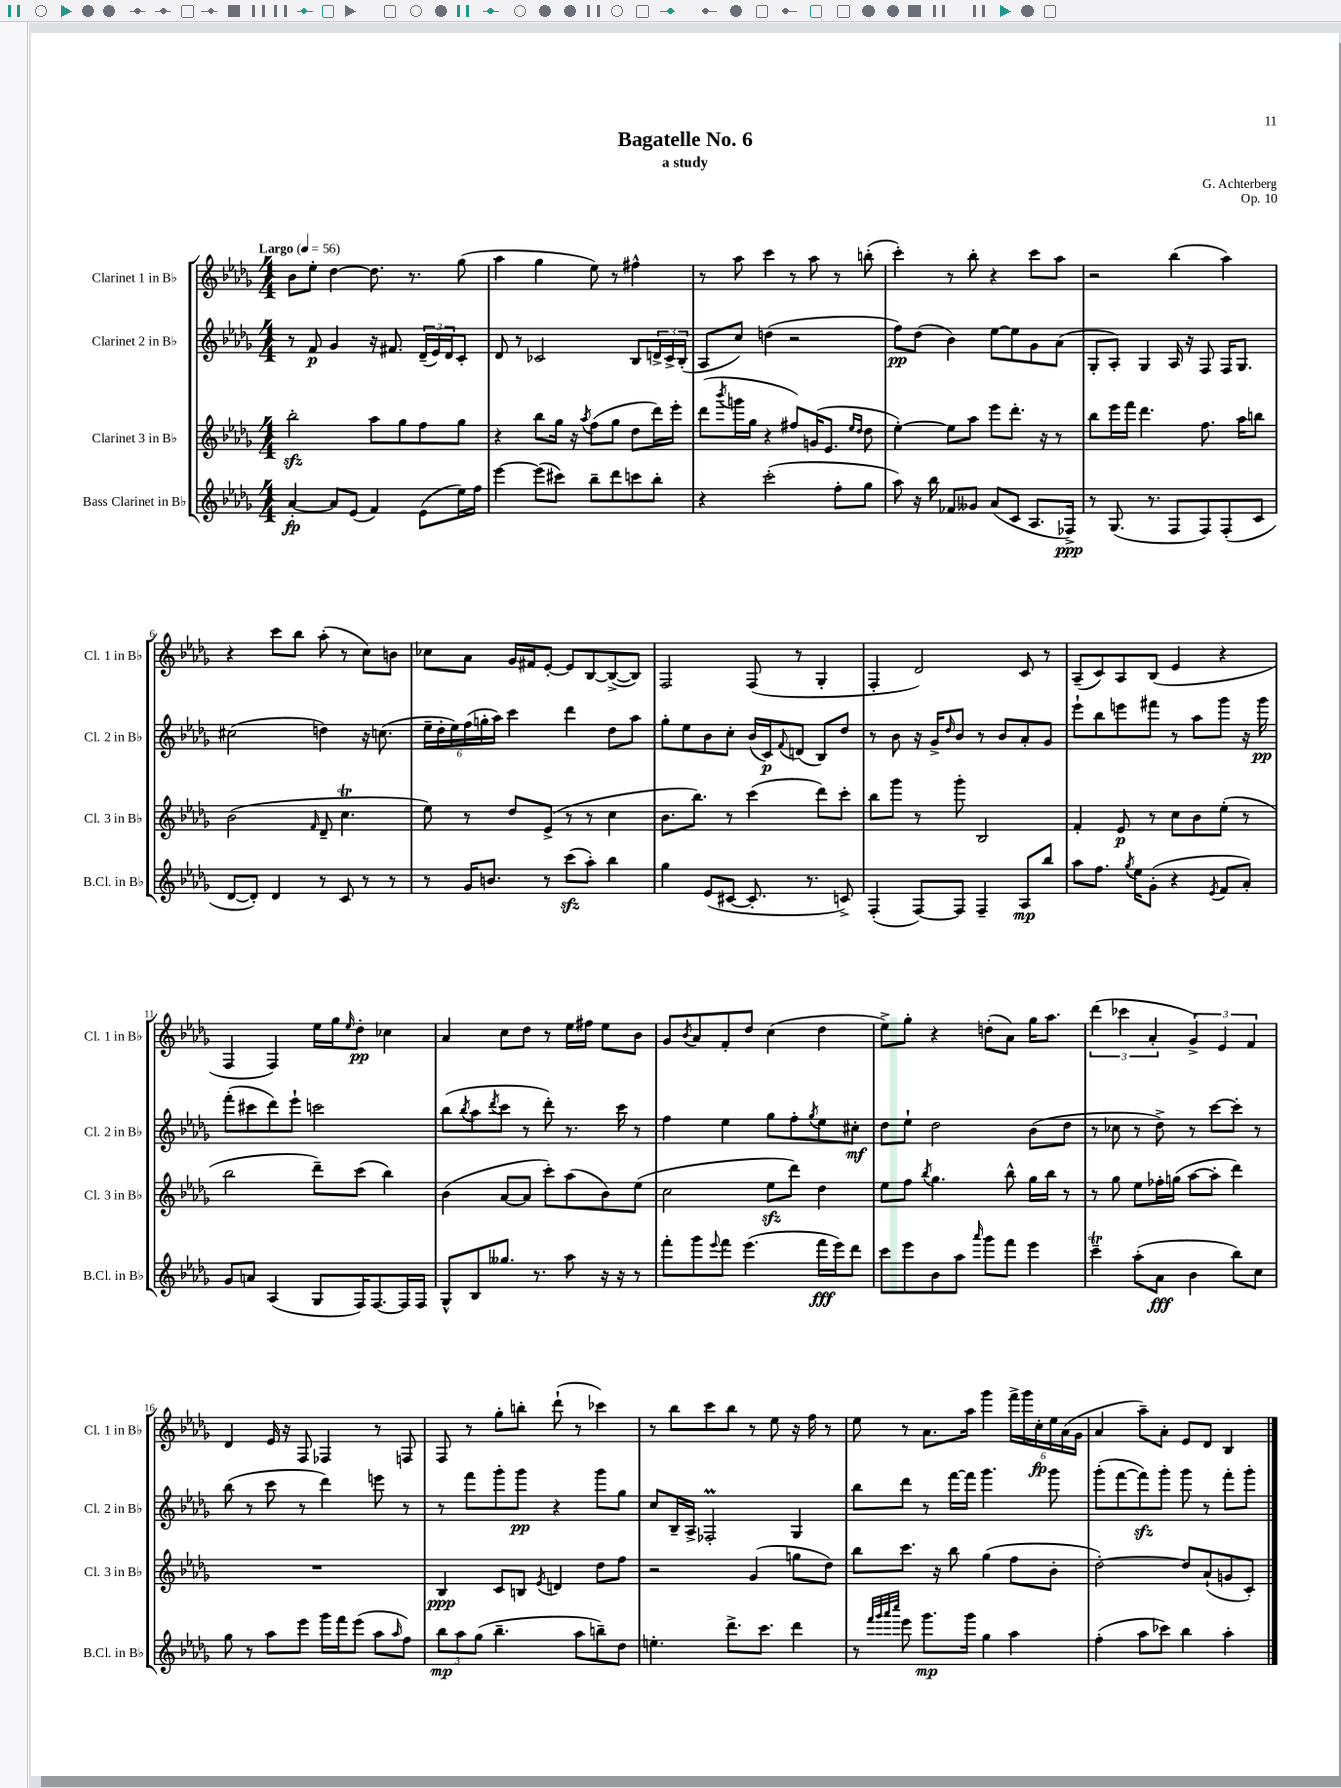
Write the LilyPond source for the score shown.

\header { title = "Bagatelle No. 6" composer = "G. Achterberg" subtitle = "a study" opus = "Op. 10" }
<<
\new StaffGroup <<
\new Staff = "s0" \with { instrumentName = "Clarinet 1 in Bb" shortInstrumentName = "Cl. 1 in Bb" } {
    \clef treble \key des \major \numericTimeSignature \time 4/4 \tempo "Largo" 4 = 56
    bes'8 ees''8-. des''4~ des''8. r8. ges''8( |
    aes''4 ges''4 ees''8) r8 fis''4-^ |
    r8 aes''8 c'''4 r8 aes''8 r8 b''8-.( |
    c'''4-.) r8 bes''8-. r4 c'''8 aes''8 |
    r2 bes''4( aes''4) |
    r4 c'''8 bes''8 aes''8-.( r8 c''8) b'8 |
    ces''8 aes'8 ges'16 fis'16 ees'8~-. ees'8 bes8~ bes8~->( bes8) |
    f2 f8( r8 ges4-. |
    f4-. des'2) c'8 r8 |
    aes8--( c'8) aes8 bes8( ees'4 r4 |
    f4 f4) ees''16 ges''16 \grace { ees''16 } des''8-.\pp ces''4 |
    aes'4 c''8 des''8 r8 ees''16 fis''16 ees''8 bes'8 |
    ges'8 \acciaccatura { bes'8 } aes'8 f'8-. des''8 c''4( des''4 |
    ees''8->) ges''8-. r4 d''8-.( aes'8) ges''16 aes''8. |
    \tuplet 3/2 { des'''4( ces'''4 aes'4-. } \tuplet 3/2 { ges'4->) ees'4 f'4 } |
    des'4 ees'16 r16 f8 fes4 r8 f8 |
    f8 r8 ges''8-. b''8-. des'''8-!( r8 ces'''4) |
    r8 bes''8 c'''8 bes''8 r8 ees''8 r16 f''16 r8 |
    ees''8 r8 aes'8. aes''16 ges'''4 \tuplet 6/4 { f'''16-> ges'''16 c''16-.\fp ees''16 aes'16( ges'16 } |
    aes'4 aes''8--) aes'8-. ees'8 des'8 bes4 \bar "|." |
}
\new Staff = "s1" \with { instrumentName = "Clarinet 2 in Bb" shortInstrumentName = "Cl. 2 in Bb" } {
    \clef treble \key des \major \numericTimeSignature \time 4/4
    r8 f'8\p ges'4 r16 fis'8. \tuplet 3/2 { des'16--( ees'16) des'16 } c'8-. |
    des'8 r8 ces'2 bes8 \tuplet 3/2 { d'16-> ces'16-> bes16-.( } |
    aes8 c''8) d''4( r2 |
    f''8\pp) des''8( bes'4) ees''8~ ees''8 ges'8 aes'8( |
    ges8-. aes8-.) ges4 aes16 r16 f8 f16 ges8. |
    cis''2( d''4) r16 c''8.( |
    \tuplet 6/4 { ees''16-- des''16-. ees''16) f''16( g''16-. aes''16) } c'''4 des'''4 des''8 aes''8 |
    ges''8-. ees''8 bes'8 c''8-. bes'16( c'16\p) \appoggiatura { f'8 } d'8( bes8) des''8 |
    r8 bes'8 r16 ges'16-> \grace { des''16 } bes'8 r8 bes'8 aes'8-. ges'8 |
    ees'''8-! bes''8 e'''8 fis'''8 r8 aes''8 ges'''8 r16 ges'''16\pp |
    f'''8-.( cis'''8 des'''8) ees'''8-! c'''2 |
    bes''8( \acciaccatura { bes''8 } aes''8 \acciaccatura { des'''8 } c'''8 r8 des'''8-.) r8. c'''16 r8 |
    f''4 ees''4 ges''8 f''8-. \acciaccatura { ges''8 } ees''8 cis''8-.\mf |
    des''8 ees''8-! des''2 bes'8( des''8 |
    r8 ces''8 r8 des''8->) r8 c'''8~ c'''8-. r8 |
    bes''8( r8 c'''8 r8 des'''4) e'''8 r8 |
    r8 f'''8 ges'''8-. ges'''8\pp r4 ges'''8 ges''8 |
    c''8 bes16-- aes16-> fes2-.\prall ges4 |
    bes''8 des'''8 r8 f'''16~ f'''16 ges'''4. ges'''8 |
    ges'''8-.( f'''8~ f'''8\sfz) ges'''8-. ges'''8 r8 f'''8-. ges'''8-. \bar "|." |
}
\new Staff = "s2" \with { instrumentName = "Clarinet 3 in Bb" shortInstrumentName = "Cl. 3 in Bb" } {
    \clef treble \key des \major \numericTimeSignature \time 4/4
    bes''2-.\sfz aes''8 ges''8 f''8 ges''8 |
    r4 bes''8 ges''16 r16 \acciaccatura { aes''8 } f''8( ges''8 des''8 des'''16) ees'''16-. |
    des'''8( \acciaccatura { bes'''8 } g'''16 ges''16 r4 fis''8) g'16( ees'8. \grace { ees''16 des''16 } des''8 |
    ees''4~-.) ees''8 aes''8 ees'''8 des'''8.-. r16 r8 |
    bes''8 ees'''16 f'''16 des'''4. f''8. aes''16 b''8 |
    bes'2( \grace { f'16 } des'8-- c''4.\trill |
    ees''8) r8 des''8 ees'8->( r8 r8 c''4 |
    bes'8. bes''8.) r8 c'''4( des'''8) c'''8-. |
    bes''8 ges'''8 r8 ges'''8-. bes2 |
    f'4-. ees'8\p r8 c''8 bes'8 ees''8-.( r8 |
    bes''2 des'''8--) c'''8( bes''4) |
    bes'4( aes'8~ aes'8 c'''8-.) aes''8( bes'8) ees''8( |
    c''2 ees''8\sfz des'''8) des''4 |
    ees''8 f''8 \acciaccatura { bes''8 } ges''4. bes''8-^ ges''16 bes''16 r8 |
    r8 ges''8 ees''8 fes''16-. g''16( aes''8~ aes''8-. des'''4) |
    R1 |
    bes4\ppp c'8 b8 \acciaccatura { ees'8 } d'4 des''8 f''8 |
    r2 ges'4( g''8 des''8) |
    bes''8 c'''8. r16 bes''8 ges''4( f''8 bes'8-. |
    des''2~-.) des''8 aes'8-!( g'8 c'8-.) \bar "|." |
}
\new Staff = "s3" \with { instrumentName = "Bass Clarinet in Bb" shortInstrumentName = "B.Cl. in Bb" } {
    \clef treble \key des \major \numericTimeSignature \time 4/4
    aes'4~-.\fp aes'8 ees'8( f'4) ees'8( ees''16) f''16 |
    ees'''4~ ees'''8( cis'''8) bes''8-- des'''8 c'''8 bes''8-. |
    r4 c'''2-.( f''8-. ges''8 |
    aes''8) r16 bes''16 fes'8 geses'8 aes'8( c'8 aes8. fes16->\ppp) |
    r8 ges8.( r8. f8 f8) f8-.( c'8 |
    des'8~ des'8-.) des'4 r8 c'8 r8 r8 |
    r8 ges'16 b'8. r8 c'''8\sfz( aes''8-.) bes''4 |
    ges''4 ees'8( cis'8~ cis'8.-. r8. c'8->) |
    f4-.( f8~) f8 f4-- aes8\mp bes''8 |
    aes''8 f''8. \acciaccatura { ges''8 } ees''16 ges'8-.( r4 \acciaccatura { ees'8 } f'8 aes'8-.) |
    ges'8 a'8 aes4( ges8 f16) f8.~ f16 f16 |
    ges8-^ bes8 geses''8. r8. aes''8 r16 r16 r8 |
    f'''8-. ges'''8 \appoggiatura { ees'''8 } f'''8 ees'''4.( f'''16\fff ees'''16) des'''8 |
    c'''8 ees'''8 bes'8 aes''8 \grace { aes'''16 } ges'''8 f'''8 ees'''4 |
    c'''4--\trill aes''8-.( aes'8\fff bes'4 bes''8) c''8 |
    ges''8 r8 aes''8 ees'''8 ges'''16 f'''16 ees'''8( aes''8 \grace { aes''16 } f''8) |
    \tuplet 3/2 { bes''8\mp aes''8 ges''8( } bes''4.-- aes''8 b''8--) des''8 |
    e''4.-. des'''8.-> c'''8. des'''4 |
    r8 \grace { f'''32 ges'''32 aes'''32 c''''32 } ees'''8 ges'''8.\mp ges'''16 ges''4 aes''4 |
    f''4-.( aes''8 ces'''8) bes''4 aes''4-. \bar "|." |
}
>>
>>
